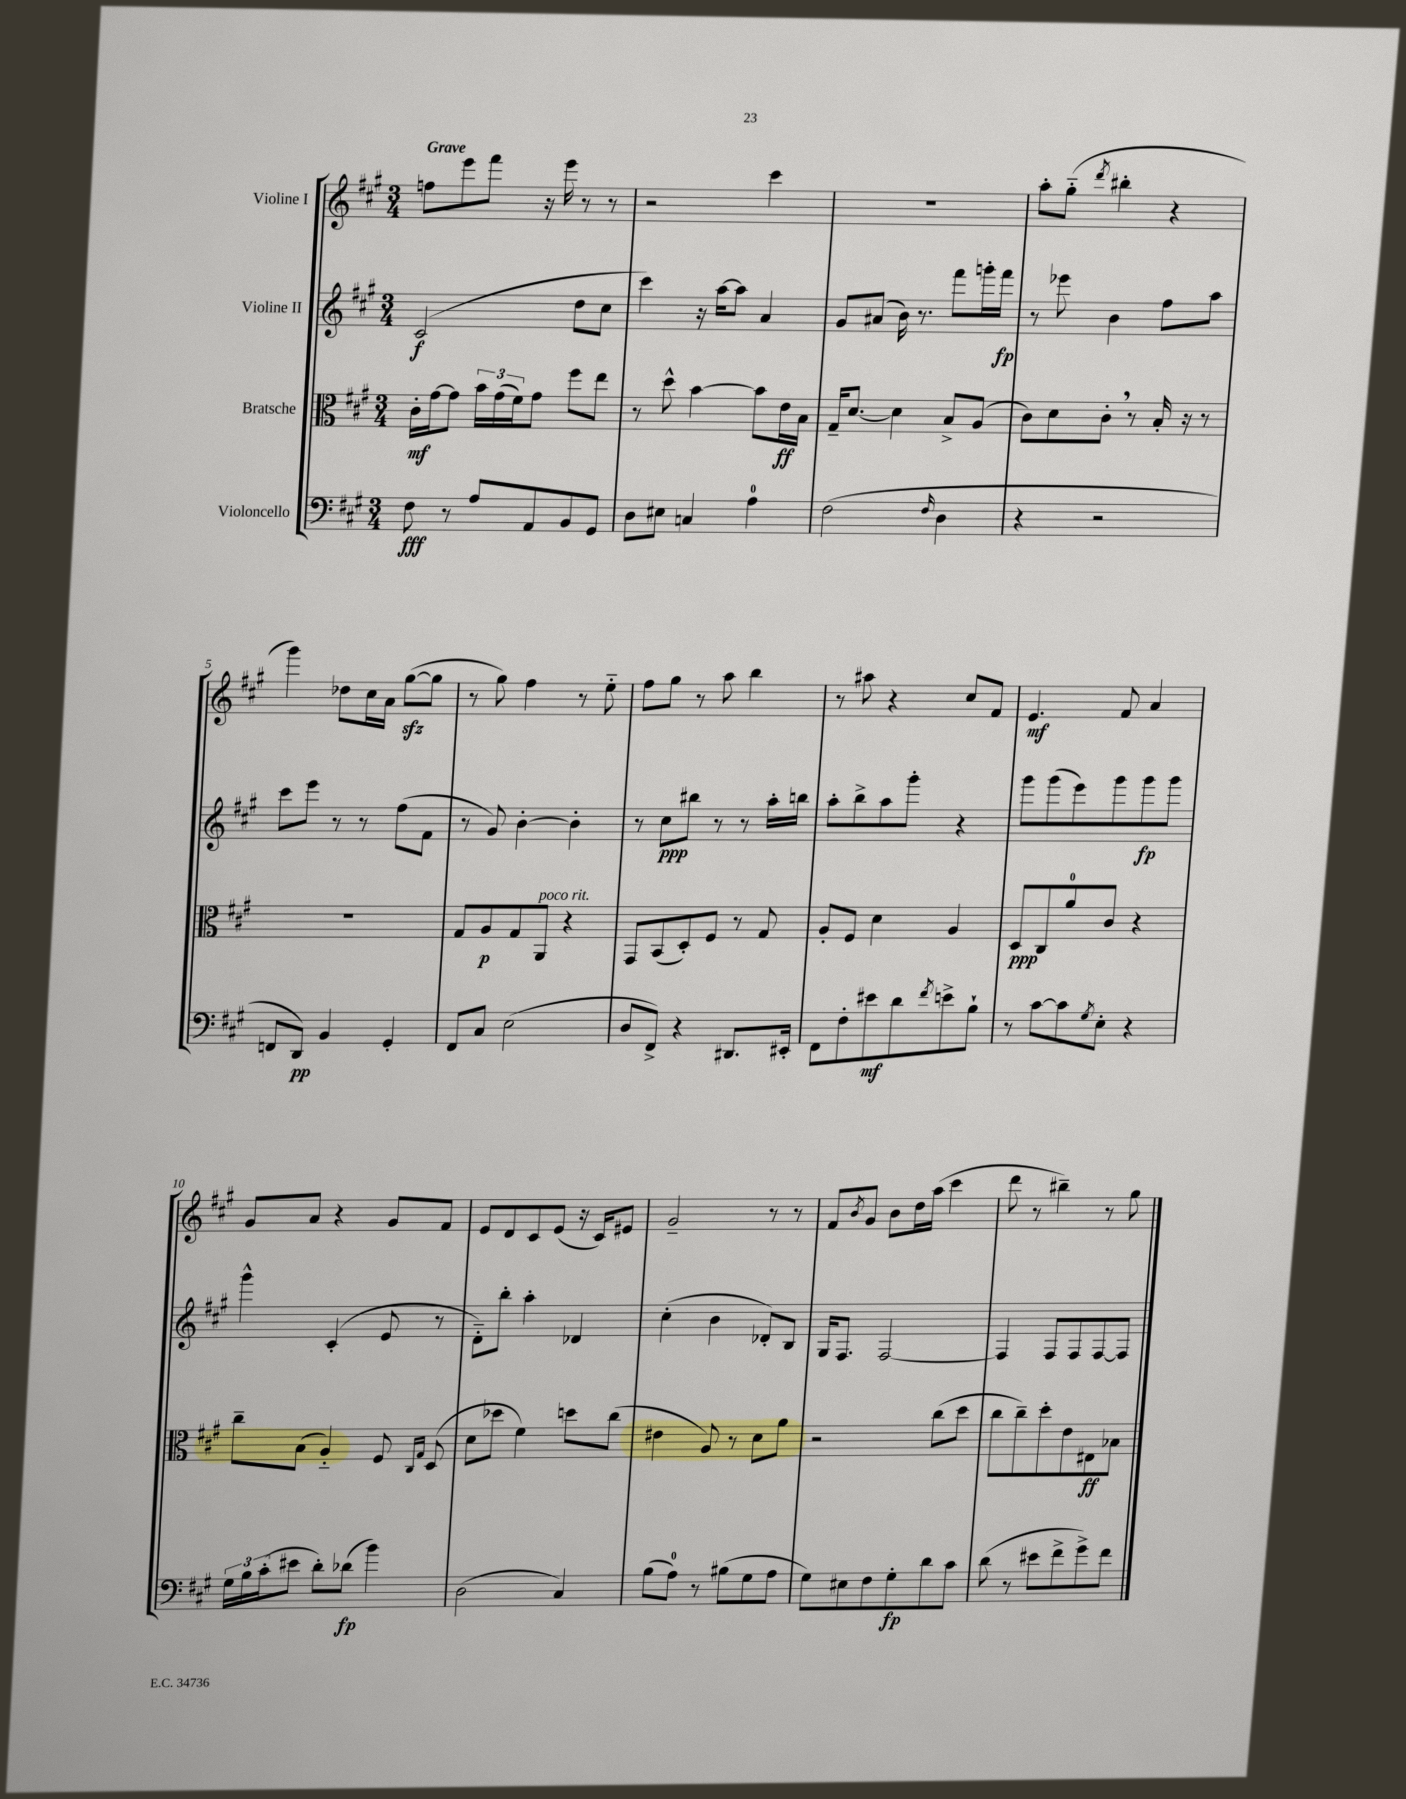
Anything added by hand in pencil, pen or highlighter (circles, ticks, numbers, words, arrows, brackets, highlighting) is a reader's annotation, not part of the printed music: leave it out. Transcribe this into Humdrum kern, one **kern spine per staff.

**kern	**kern	**kern	**kern
*staff4	*staff3	*staff2	*staff1
*clefF4	*clefC3	*clefG2	*clefG2
*k[f#c#g#]	*k[f#c#g#]	*k[f#c#g#]	*k[f#c#g#]
*M3/4	*M3/4	*M3/4	*M3/4
8F#	16c#'	(2c#	8ff
.	[16g#	.	.
8r	8g#]	.	8eee
8A	24b	.	8fff#
.	(24g#	.	.
.	24f#)	.	.
8AA	8g#	.	16r
.	.	.	16eee
8BB	8ff#	8dd	8r
8GG#	8ee	8cc#	8r
=	=	=	=
8D	8r	4ccc#)	2r
8E#	8dd^^	.	.
4C	[4b	16r	.
.	.	[16aa	.
.	.	8aa]	.
4A	8b]	4a	4ccc#
.	16e	.	.
.	16B	.	.
=	=	=	=
(2F#	16G#~	8g#	2.r
.	[8.d	.	.
.	.	(8a#	.
.	4d]	16b)	.
.	.	8.r	.
16qqF#	.	.	.
4D	8B^	8fff#	.
.	(8A	16ggg'	.
.	.	16fff#	.
=	=	=	=
4r	8c#)	8r	8aa'
.	8d	8eee-	(8gg#'~
.	.	.	8qddd
2r	8c#'	4b	4bb#'
.	8r	.	.
.	16B'	8ff#	4r
.	16r	.	.
.	8r	8aa	.
=	=	=	=
8FF	2.r	8ccc#	4ggg#)
8DD)	.	8eee	.
4BB	.	8r	8dd-
.	.	8r	16cc#
.	.	.	16a
4GG#'	.	(8ff#	([8gg#
.	.	8f#	8gg#]
=	=	=	=
8FF#	8G#	8r	8r
8C#	8A	8g#)	8gg#)
(2E	8G#	[4b'	4ff#
.	8AA	.	.
.	4r	4b']	8r
.	.	.	8ee'~
=	=	=	=
8D	8GG#	8r	8ff#
8FF#^)	(8BB	8cc#	8gg#
4r	8D')	8bb#	8r
.	8F#	8r	8aa
8.DD#	8r	8r	4bb
.	8G#	16aa'	.
16EE#'	.	16bb	.
=	=	=	=
8FF#	8A'	8aa'	8r
8F#'	8F#	8bb^	8aa#
8e#	4d	8aa	4r
8d	.	8ggg#'	.
8qf#	.	.	.
8e^	4A	4r	8cc#
8B`	.	.	8f#
=	=	=	=
8r	8D	8ggg#	4.e
[8c#	8C#	(8ggg#	.
8c#]	8a	8eee)	.
8qG#	.	.	.
8E'	8c#	8ggg#	8f#
4r	4r	8ggg#	4a
.	.	8ggg#	.
=	=	=	=
24G#	8cc#~	4ggg#^^	8g#
24B	.	.	.
(24c#'	.	.	.
8e#	(8B	.	8a
8d')	4A'~)	(4c#'	4r
(8d-	.	.	.
4b)	8F#	8e	8g#
.	16qqC#	.	.
.	16qqG#	.	.
.	(8D	8r	8f#
=	=	=	=
(2D	8d	8d'~)	8e
.	8dd-	8bb'	8d
.	4f#)	4aa'	8c#
.	.	.	(8e
4C#)	8dd	4d-	16r
.	.	.	16c#)
.	(8cc#	.	8e#
=	=	=	=
(8B	4e#	(4cc#'	2g#~
8A)	.	.	.
8r	8A)	4b	.
(8B#	8r	.	.
8G#	8d	8d-')	8r
8A	8a	8B	8r
=	=	=	=
8G#)	2r	16G#	8f#
.	.	8.F#	.
.	.	.	8qb
8E#	.	.	8g#
8F#	.	[2F#	8b
8G#'	.	.	16dd
.	.	.	(16aa
8d	(8cc#	.	4ccc#
8c#	8dd	.	.
=	=	=	=
(8d	8cc#	4F#]	8ddd
8r	8cc#~)	.	8r
8e#	8dd'	8F#	4bb#~)
8f#^	8e	8F#	.
8g#^)	8E#	[8F#	8r
8f#	8B-	8F#]	8gg#
==	==	==	==
*-	*-	*-	*-
